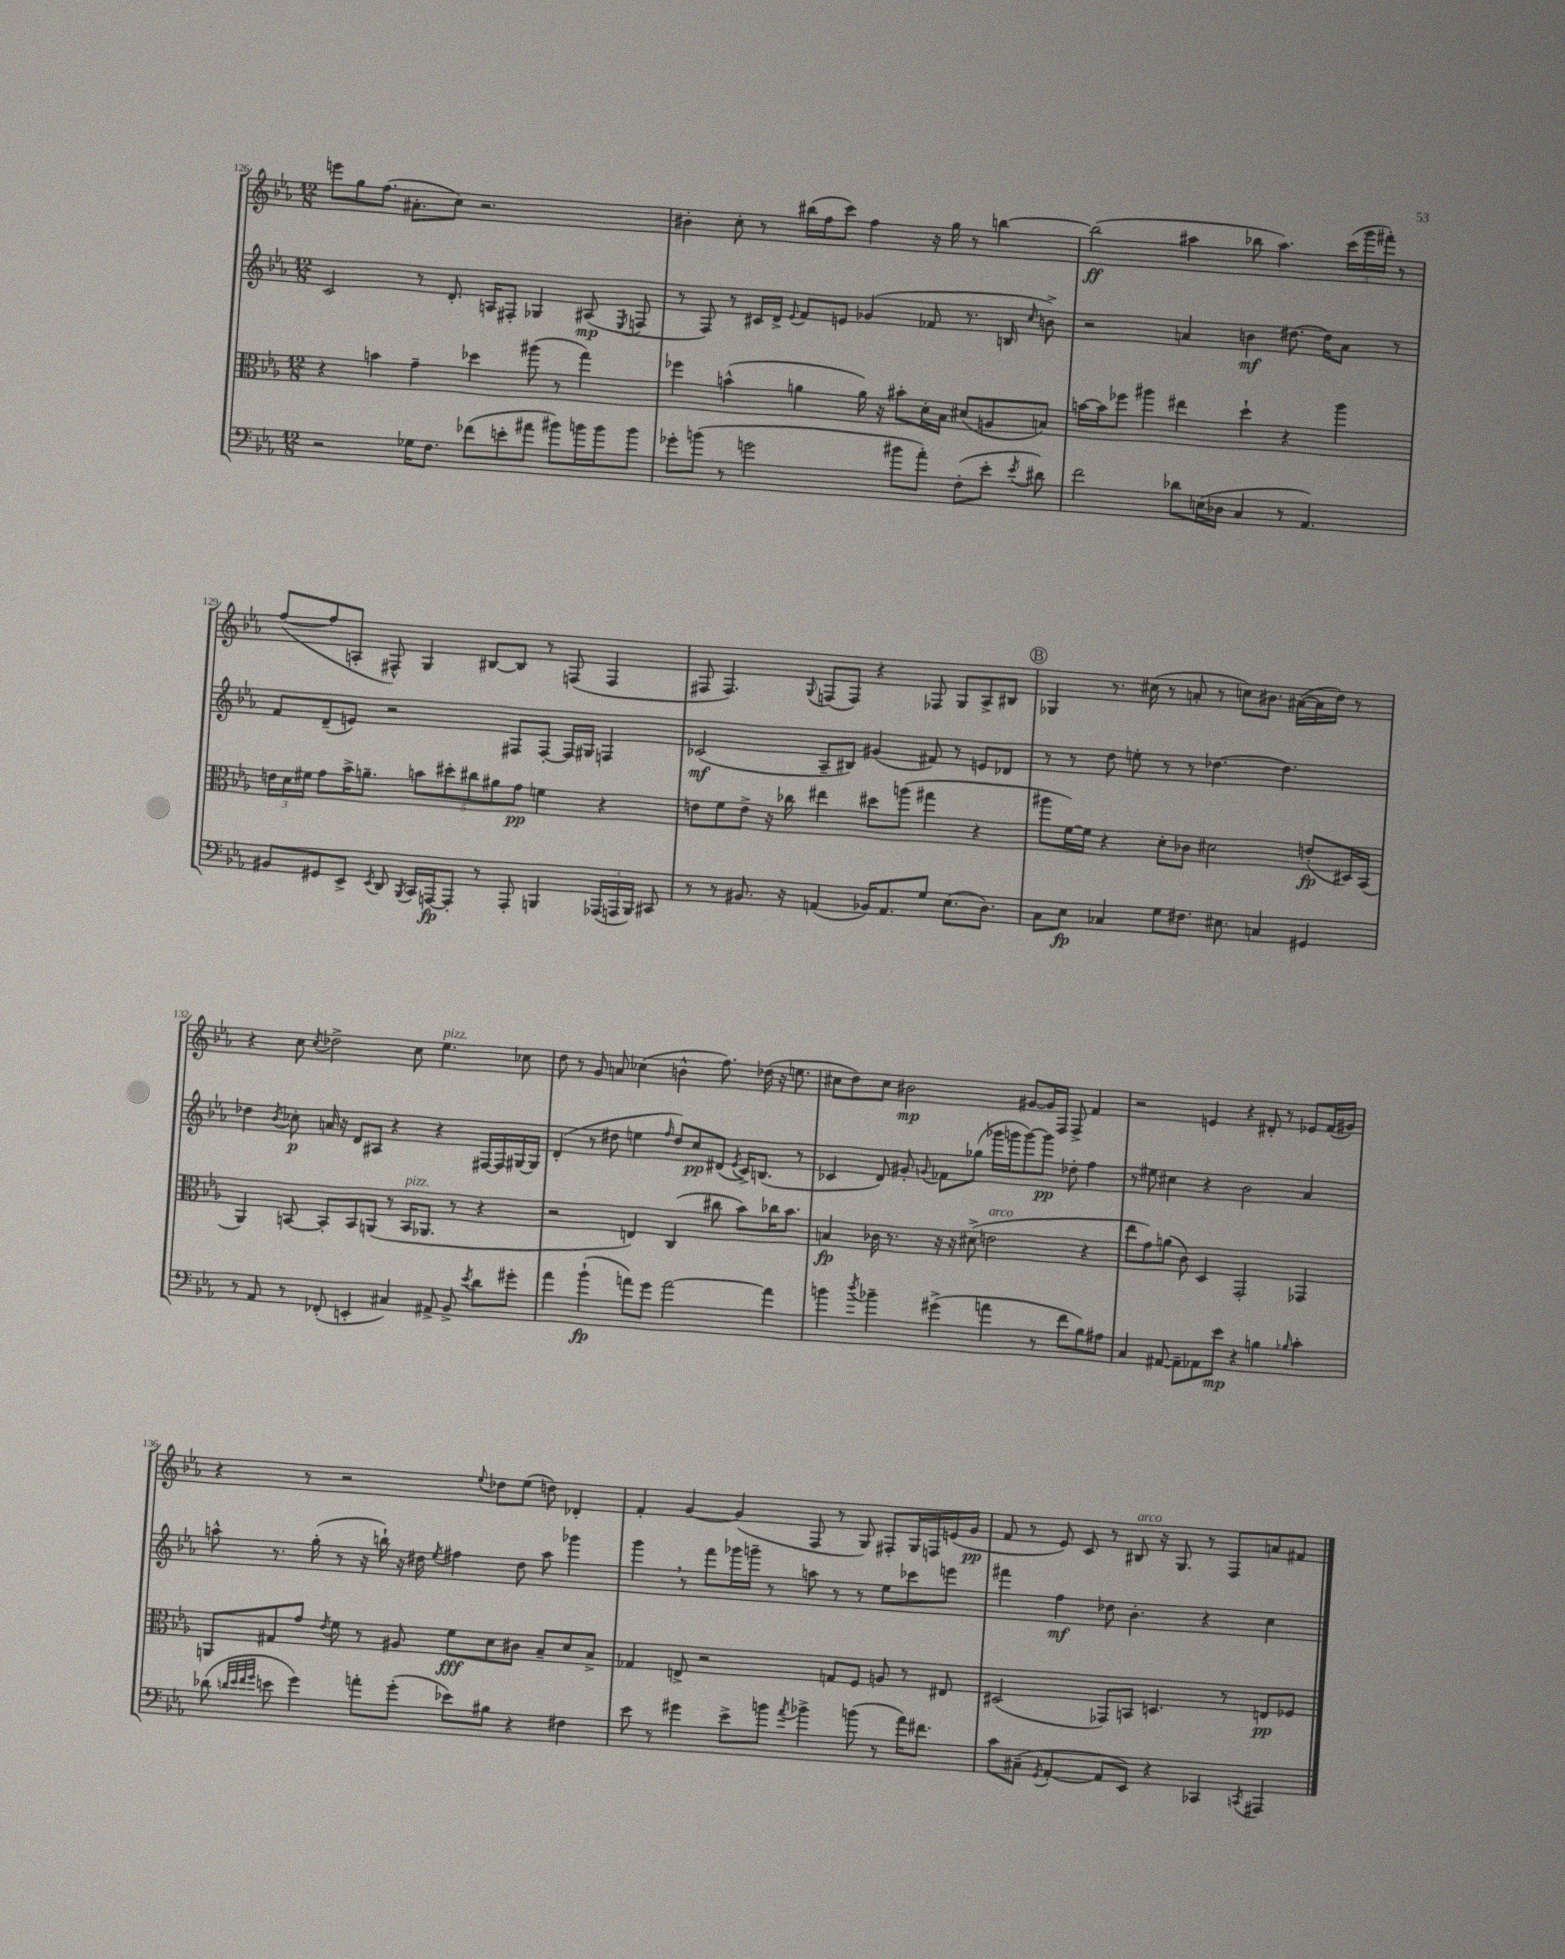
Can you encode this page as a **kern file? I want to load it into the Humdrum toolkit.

**kern	**kern	**kern	**kern
*staff4	*staff3	*staff2	*staff1
*clefF4	*clefC3	*clefG2	*clefG2
*k[b-e-a-]	*k[b-e-a-]	*k[b-e-a-]	*k[b-e-a-]
*M12/8	*M12/8	*M12/8	*M12/8
2r	4r	2c	8eee
.	.	.	8gg
.	4b	.	(8.ff
.	.	.	8.a#'
16G-	4g~	8r	.
8.F	.	.	.
.	.	8.d'	8cc)
(8f-	4dd-	.	2.r
.	.	16A	.
8e'	.	8F#'	.
8a#	(8aa#	4G-	.
8b#)	8r	.	.
16b	4gg)	(8A#	.
16b	.	.	.
.	.	8qE-	.
8b	.	8F	.
=	=	=	=
8g-'	4ff-	8r	4b#'
(8b	.	8F)	.
8r	(4b^^	8r	8cc'
2g	.	16c#	8r
.	.	16d^	.
.	.	8qqe-	.
.	4a	8f	(16bb#
.	.	.	16ff
.	.	8e	8ccc)
.	16a)	(4g-	4ff
.	16r	.	.
8b#	8b#'	.	.
8a-')	16d'	8f-	16r
.	16B-	.	16gg
(8F'	(8d#	8.r	8r
8e-'	8A	.	[4bb
.	.	16B	.
8qe-	.	16qqcc	.
8d#)	8B)	8b^)	.
=	=	=	=
2f	[16b	2r	(2bb]
.	16b]	.	.
.	8ff-	.	.
.	4aa#	.	.
8d-	4ee#	4a	4aa#
(16E	.	.	.
16D-	.	.	.
4C	4dd`	4b	8bb-
.	.	.	4.aa#)
8r	4r	[8.dd#	.
4.AA-)	.	.	.
.	.	16dd#]	.
.	4aa#	8a	(24ccc
.	.	.	24ggg
.	.	.	24fff#')
.	.	8r	8r
=	=	=	=
8BB#	24e	8f	([8ff
.	24d	.	.
.	24f#	.	.
8GG#	8g	(8d~	8ff]
8EE-^	16b-^	8e)	8A'
.	8.a~	.	.
8qEE-	.	.	.
8DD	.	2r	8F#^^)
8qBBB-	.	.	.
16CC	10b	.	4G
[16AAA	.	.	.
.	10dd#'	.	.
8AAA']	.	.	.
.	10cc#	.	.
8r	.	.	[8B#
.	10a#	.	.
8AAA'	.	8F#	8B#]
.	10g	.	.
4BBB	4f	[8F#'	8r
.	.	16F#]	(8F
.	.	16G#	.
(24AAA-	4r	4F	4F
24AAA	.	.	.
24BBB)	.	.	.
8CC#	.	.	.
=	=	=	=
8r	8e	(2c-	8F#
8r	8f	.	4.F#)
8.BB#	8e^	.	.
.	16r	.	.
16r	16cc-	.	.
.	.	.	8qqG
(4AA	4ee#	8A-~	(8F
.	.	8B#)	8F)
16BB-)	8dd#	(4g#	4r
8.AA	.	.	.
.	(8aa	.	.
8G	4gg#	8f#)	8F-
(8.E-	.	8r	8G
.	4r	8e	8A-^
8.D)	.	.	.
.	.	8d-	8B#
=	=	=	=
8C	8aa#	8r	4G-
8E-	[16f)	8r	.
.	16f]	.	.
4C-	4r	8dd	8.r
.	.	8ee'	.
.	.	.	(16cc#
8G	8d'	8r	8r
8.F#	8c-	8r	8a'
.	2d#	[4.dd-	8r
8.E#	.	.	.
.	.	.	8cc)
4C	.	.	8.b#
.	.	4.dd-]	.
.	.	.	([16a#
4GG#	(8e'	.	16a#]
.	.	.	16dd)
.	16D#)	.	8r
.	(16BB-	.	.
=	=	=	=
8r	4AA-)	4dd-	4r
8AA-	.	.	.
.	.	8qb-	.
8r	[8BB	8cc-'	8cc
.	.	.	8qcc
(8FF-'	8BB']	16a	2dd-^
.	.	16r	.
4EE'	8BB	8d	.
.	(8AA	8A#	.
4C#)	8r	4r	.
.	16BB	.	8cc
.	8.AA-	.	.
8AA#^	.	4r	4.ee-
8BB-^	8r	.	.
8qe-	.	.	.
8d	4r	[16F#	.
.	.	16F#]	.
8g#'	.	[16G#	8cc-
.	.	16G#]	.
=	=	=	=
4a-	2r	(4d'	8dd
.	.	.	8r
(4b-`	.	8r	8g
.	.	8dd#	8a
8a)	4E)	4ee	(4cc-
8g	.	.	.
.	.	16qqff	.
[2a	(4C	8dd#)	4b^^
.	.	8cc	.
.	8cc#	(8d#	8.ff)
.	.	8qe-	.
.	8b-)	16c^)	.
.	.	(8.B	(16dd-
4a]	16cc-	.	16r
.	8.b-	.	8.ee
.	.	8r	.
=	=	=	=
4b	4B	4c-	8cc#
.	.	.	8dd)
8qdd	.	.	.
4b-~	16c-	8d)	8cc#
.	8.r	.	.
.	.	8g#'	2b#
.	.	8qqg	.
(4g#^	16r	8f-	.
.	16r	.	.
.	(8d#^	(8gg-	.
4a	2e	16ggg-	.
.	.	16ggg	.
.	.	[8ggg)	[8g#
8r	.	8ggg]	16g#]
.	.	.	16F
8f	.	8dd-'	8F^
8B-)	4r	4ff	4f
8A#	.	.	.
=	=	=	=
4C	8ee-	8r	2r
.	8g)	8ee#	.
[8AA#	(8a	4cc#	.
8AA#~]	8c)	.	.
8AA-	4D	4r	4e
8e-	.	.	.
4r	2GG'	2b-	4r
4B	.	.	8d#'
.	.	.	8r
16qqB-	.	.	.
4c'	4GG-	4a-	8e-
.	.	.	(16f
.	.	.	16g#)
=	=	=	=
(8d-	8AA	8aa^^	4r
32qqd	.	.	.
32qqe-	.	.	.
32qqf	.	.	.
32qqg	.	.	.
8e	8G#	8.r	.
4g)	8g	.	8r
.	.	(16gg'	.
.	8qe-	.	.
.	8f	8r	2r
8a'	8r	16r	.
.	.	16bb`)	.
(8g'	8A#	16r	.
.	.	16dd#	.
.	.	8qee-	.
8e-)	8f	4ff#	.
.	.	.	8qqee-
8B#	8d	.	8dd-
4r	8c#	8dd#	(8ee-
.	8B-~	8aa	8dd)
4F#	8d	4ggg-	4d-'
.	8B-^	.	.
=	=	=	=
8e-	4G-	4ggg	4f'
8r	.	.	.
4g#	8E^	8r	[4g
.	2r	8fff	.
8e-^	.	16ggg-	(4g]
.	.	16ggg~	.
8b	.	8r	.
8qa-	.	.	.
4b-^	.	8aa	8F
.	8G	8r	8r
(8b	8F	8r	8G)
8r	8A	8ee-	8F#'
16a-)	8r	8ccc-	16G
8.f#	.	.	16F
.	8E#	8eee	(16e
.	.	.	16g
=	=	=	=
8c	(2D#	4fff#	8f
(8C#~	.	.	8r
8qGG	.	.	.
[4AA-'	.	4ff	8e-)
.	.	.	8c
8AA-]	8GG-)	8dd-	8r
8EE-)	8BB	4.b-'	8B#
4r	4.D	.	16r
.	.	.	8.G
4CC-	.	4r	8r
.	8r	.	8F
8qCC	.	.	.
4AAA#	8E	4cc	8a
.	8F-	.	8f#
==	==	==	==
*-	*-	*-	*-
